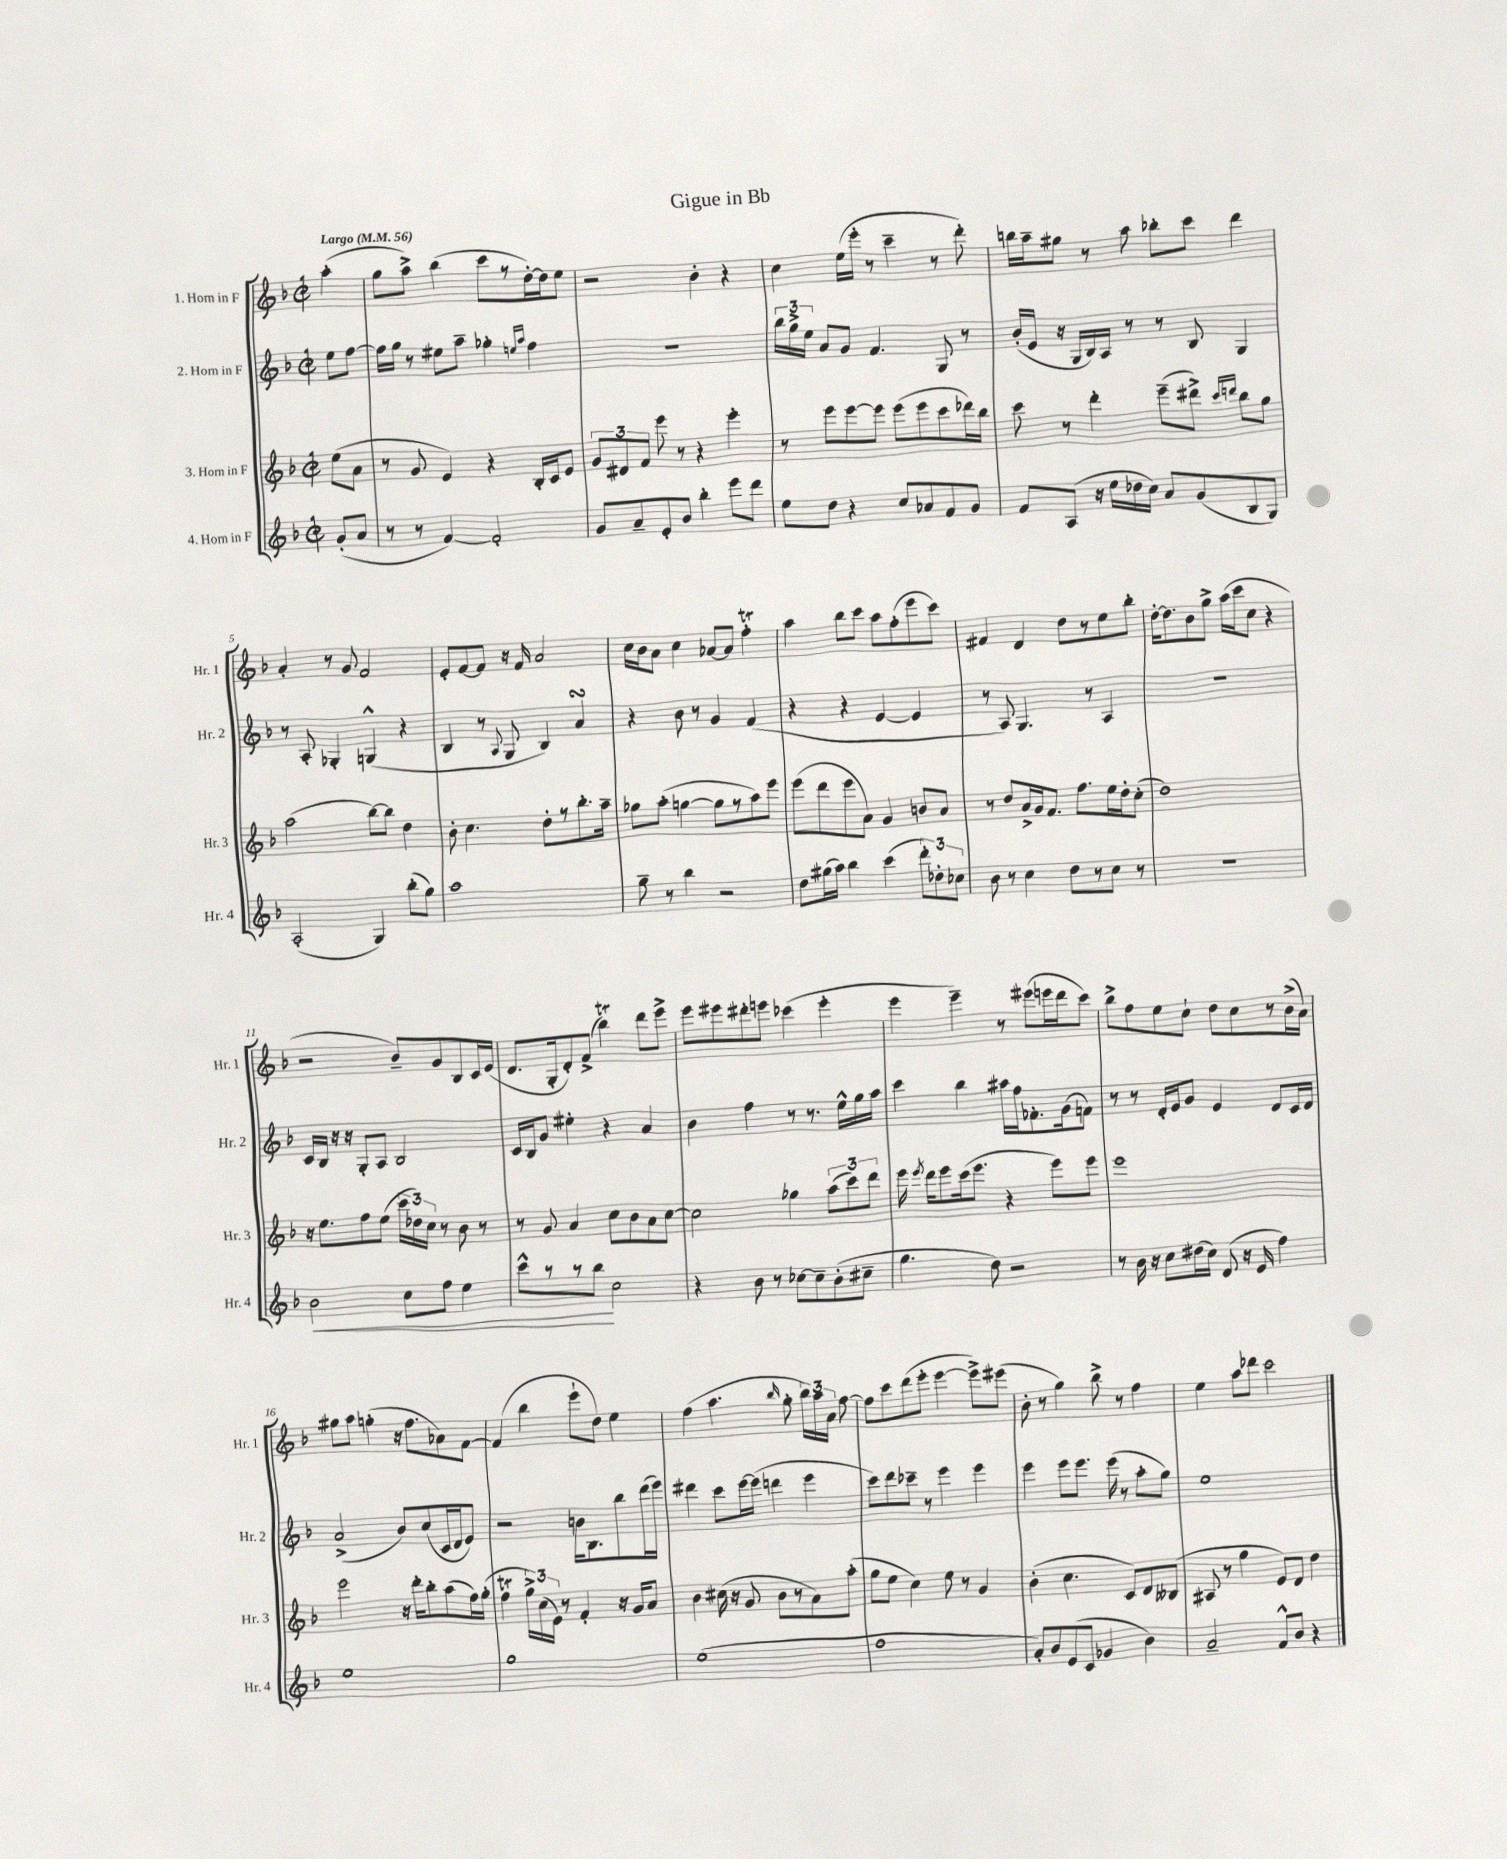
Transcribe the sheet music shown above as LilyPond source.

\header { title = "Gigue in Bb" }
<<
\new StaffGroup <<
\new Staff = "s0" \with { instrumentName = "1. Horn in F" shortInstrumentName = "Hr. 1" } {
    \clef treble \key f \major \defaultTimeSignature \time 2/2 \partial 4 \tempo "Largo" 4 = 56
    \autoBeamOff a''4-.( |
    g''8[ a''8]->) bes''4( c'''8[ r8 d''16~-.) d''16 e''8] |
    r2 bes'4-. r4 |
    c''4 e''16[( e'''16]-. r8 c'''4-- r8 d'''8-.) |
    b''16[ a''16-- gis''8] r8 a''8 bes''8[-. c'''8] d'''4 |
    a'4-. r8 g'8 f'2 |
    e'8[-. f'8~ f'8] r16 f'16 a'2 |
    c''16[ bes'16 a'8] c''4 aes'8[~ aes'8] f''4-.\trill |
    a''4 bes''8[ c'''8] a''8[ f''8-.( e'''8 c'''8]) |
    fis'4 d'4 d''8[ r8 e''8 bes''8]-. |
    d''16[~-. d''8. bes'8 g''8]-> a''16[( c'''16 c''8] r4 |
    r2 bes'8[--) g'8 bes8 c'16 e'16]( |
    d'8.[ g16-. d'8-.) f'8]->( bes''4\trill) d'''8[ e'''8]-> |
    e'''8[ eis'''8 dis'''8-. e'''8] ces'''4( e'''4-. |
    e'''4 e'''4--) r8 eis'''8[( e'''16 d'''16 c'''8]) |
    bes''8[-> f''8 e''8 c''8]-! d''8[ c''8 r8 bes'16->( a'16]) |
    gis''8[ a''8] g''4-.( r16 f''8.[ aes'8) f'8]~ |
    f'4( bes''4 e'''8[-! d''8]) e''4 |
    f''4( a''4. \grace { bes''16 } g''8-. \tuplet 3/2 { bes''16[) a''16 a'16] } f''8~ |
    f''8[ c'''8 d'''8( e'''8]-. e'''4~ e'''8[->) eis'''8]( |
    bes'8-. r8 g''4) bes''8-> r8 f''4 |
    e''4 a''8[ des'''8] c'''2 \bar "|." |
}
\new Staff = "s1" \with { instrumentName = "2. Horn in F" shortInstrumentName = "Hr. 2" } {
    \clef treble \key f \major \defaultTimeSignature \time 2/2 \partial 4
    \autoBeamOff e''8[ f''8]~ |
    f''16[ g''16] r8 eis''8[ a''8]-- ges''4-. \grace { e''16[ a''16] } f''4 |
    R1 |
    \tuplet 3/2 { bes''16[ g''16-> e''16] } a'8[ g'8] f'4. g8 r8 |
    bes'16[-.( e'16] r16 g16[ bes16) a16] r8 r8 bes8 g4 |
    r8 a8-. ges4-. g4-^( r4 |
    bes4 r8 \appoggiatura { a8 } g8 bes4) a'4\turn |
    r4 bes'8 r8 g'4 f'4( |
    r4 r4 e'4~ e'4 |
    r8 a8) g4. r8 a4 |
    R1 |
    c'16[ bes16] r16 r16 g8[-. a8] bes2 |
    c'16[ bes16 g'8] eis''4-. r4 a'4 |
    bes'4 f''4 r8 r8. e''16[-^ g''16 a''16] |
    c'''4 bes''4 ais''16[ f''16 fes'8.-. g'16( f'8]) |
    r8 r8 d'16[-. e'16 g'8] e'4 d'8[ c'16 d'16] |
    a'2->( bes'8[) c''8( c'16 d'16 e'8]) |
    r2 b'16[ bes8. bes''8 d'''16( e'''16]) |
    dis'''4 c'''8[ e'''16~ e'''16]( d'''4 e'''4 |
    c'''8[) d'''8 ces'''8]-- r8 e'''4 e'''4 |
    e'''4 e'''8[ e'''8.] e'''16( r8 a''8[-. g''8]) |
    e''1 \bar "|." |
}
\new Staff = "s2" \with { instrumentName = "3. Horn in F" shortInstrumentName = "Hr. 3" } {
    \clef treble \key f \major \defaultTimeSignature \time 2/2 \partial 4
    \autoBeamOff e''8[( a'8] |
    r8 g'8 e'4) r4 bes16[-. c'16 e'8] |
    \tuplet 3/2 { g'8[ dis'8 f'8] } e'''8 r8 r4 e'''4-. |
    r8 e'''8[ e'''8~ e'''8] e'''8[( e'''8 c'''8 des'''16) bes''16] |
    c'''8 r8 d'''4-. e'''8[--( dis'''8]->) \grace { c'''16[ d'''16] } bes''8[ g''8] |
    a''2( bes''8[~) bes''8] d''4 |
    bes'8-. c''4. d''8[-. r8 bes''8.-. a''16]-- |
    ges''8[ a''8]-.( g''4~ g''8[ r8 a''8) e'''8] |
    e'''8[( d'''8 e'''8 a'8]) g'4 b'8[ a'8] |
    r8 d''8[ a'16-> g'16 f'8.] f''8.[ e''16 d''16-. c''8]-.( |
    d''1) |
    r16 e''8.[ f''8 e''8]( \tuplet 3/2 { c'''16[ des''16) c''16] } r8 bes'8 r8 |
    r8 g'8 a'4 c''8[ bes'8 a'8 c''8]~ |
    c''2 ges''4 \tuplet 3/2 { a''8[( c'''8) d'''8] } |
    e'''16 \acciaccatura { e'''8 } d'''16[ e'''8 c'''16( e'''8.] r4 e'''8[) e'''8] |
    e'''1 |
    e'''2 r16 d'''16[-. bes''8-. a''8( f''16) g''16]-.( |
    f''4\trill \tuplet 3/2 { g''16[->) c''16( e'16]) } r8 f'4-. r16 g'16[ a'8] |
    bes'4 cis''16( r16 g'8 bes'8[ r8 a'8) a''8]-.( |
    g''8[ e''8] c''4) e''8 r8 g'4 |
    bes'4-.( c''4. c'8[) d'8 beses8]( |
    ais8 r8 g''4 e'8[) d'8] d''4 \bar "|." |
}
\new Staff = "s3" \with { instrumentName = "4. Horn in F" shortInstrumentName = "Hr. 4" } {
    \clef treble \key f \major \defaultTimeSignature \time 2/2 \partial 4
    \autoBeamOff g'8[-.( a'8] |
    r8 r8 f'4~) f'2-. |
    g'8[ a'8-- e'8-. bes'8] bes''4-. e'''8[ d'''8] |
    e''8[ d''8] r4 c''8[ aes'8 f'8 g'8] |
    f'8[ a8]( r16 e''16[ des''16 c''16]) a'8[ g'8( bes8 g8]) |
    a2-.( g4) bes''8[-.( g''8]) |
    a''1 |
    g''8-- r8 bes''4 r2 |
    d''8[ gis''16( a''16]) bes''4 c'''4( \tuplet 3/2 { d'''8[-.) des''8-. ces''8] } |
    bes'8 r8 c''4 d''8[ r8 c''8] r8 |
    R1 |
    bes'2\< c''8[ f''8] e''4 |
    c'''8[-^ r8 r8 bes''8]\! c''2 |
    r4 bes'8 r8 ces''8[~ ces''8-- bes'8-.( cis''8]-- |
    g''4. d''8) r2 |
    r8 bes'16 r16 c''8[ dis''16( c''16]) d'8( r16 e'16 f''4) |
    e''1 |
    g''1 |
    e''1( |
    f''1 |
    a'8[-.) bes'8 e'8( c'8] ges'4 bes'4) |
    a'2-- f'8[-^ bes'8] r4 \bar "|." |
}
>>
>>
